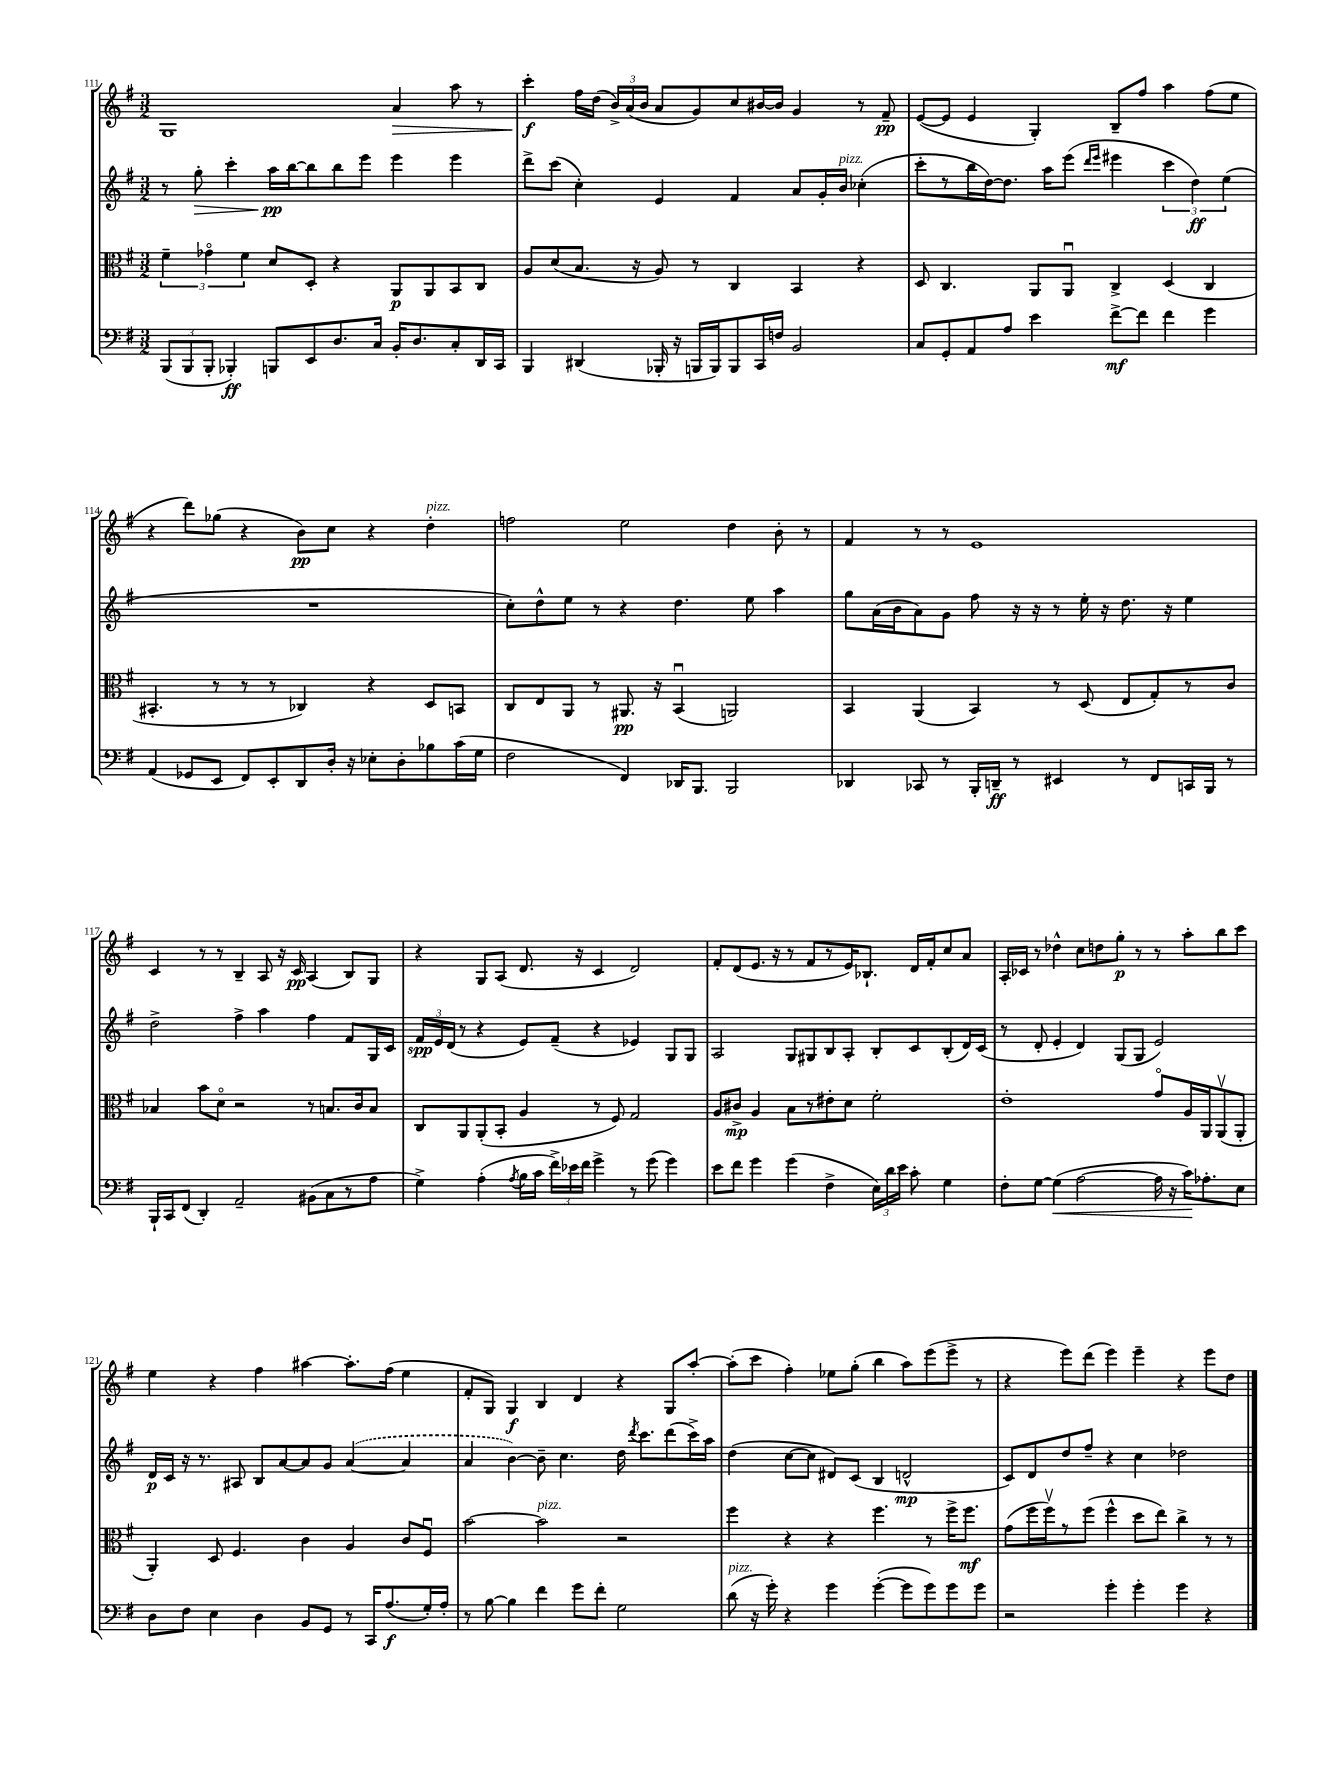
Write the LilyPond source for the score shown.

<<
\new StaffGroup <<
\new Staff = "s0" {
    \clef treble \key g \major \numericTimeSignature \time 3/2
    \autoBeamOff g1 a'4\> a''8 r8 |
    c'''4-.\f\! fis''16[ d''16]( \tuplet 3/2 { b'16[->) a'16( b'16] } a'8[ g'8) c''8 bis'16~ bis'16] g'4 r8 fis'8--\pp |
    e'8[~( e'8] e'4 g4-.) b8[-- fis''8] a''4 fis''8[( e''8] |
    r4 d'''8[) ges''8]( r4 b'8[\pp) c''8] r4 d''4-.^\markup { \italic "pizz." } |
    f''2 e''2 d''4 b'8-. r8 |
    fis'4 r8 r8 e'1 |
    c'4 r8 r8 b4-- a8 r16 c'16\pp a4( b8[) g8] |
    r4 g8[ a8]( d'8. r16 c'4 d'2) |
    fis'8[-. d'8( e'8.] r16 r8 fis'8[ r8 e'16) bes8.]-! d'16[ fis'16-. c''8 a'8] |
    a16[-. ces'16] r8 des''4-^ c''8[ d''8 g''8]-.\p r8 r8 a''8[-. b''8 c'''8] |
    e''4 r4 fis''4 ais''4~ ais''8.[-. fis''16]( e''4 |
    fis'8[-. g8]) g4\f b4 d'4 r4 g8[ a''8]~-. |
    a''8[-.( c'''8] fis''4-.) ees''8[ g''8]-.( b''4 a''8[) e'''8( e'''8]-> r8 |
    r4 e'''8[) d'''8]( e'''4) e'''4-- r4 e'''8[ d''8] \bar "|." |
}
\new Staff = "s1" {
    \clef treble \key g \major \numericTimeSignature \time 3/2
    \autoBeamOff r8 g''8-.\> c'''4-. a''16[\pp\! b''16~ b''8 b''8 e'''8] e'''4 e'''4 |
    d'''8[-> c'''8]( c''4-.) e'4 fis'4 a'8[ g'16-. b'16]^\markup { \italic "pizz." } ces''4-.( |
    c'''8[-. r8 b''16 d''16~) d''8.] a''16[ e'''8]( \grace { d'''16[ e'''16] } eis'''4 \tuplet 3/2 { c'''4 d''4\ff) e''4( } |
    R1. |
    c''8[-.) d''8-^ e''8] r8 r4 d''4. e''8 a''4 |
    g''8[ a'16( b'16 a'8) g'8] fis''8 r16 r16 r8 e''16-. r16 d''8. r16 e''4 |
    d''2-> fis''4-> a''4 fis''4 fis'8[ g16 c'16] |
    \tuplet 3/2 { fis'16[\spp e'16 d'16]( } r8 r4 e'8[) fis'8]--( r4 ees'4) g8[ g8] |
    a2 g8[ gis8 b8 a8]-. b8[-. c'8 b8-.( d'16) c'16]( |
    r8 d'8-. e'4-. d'4) g8[( g8] e'2) |
    d'16[\p c'16] r16 r8. ais8 b8[ a'8~ a'8 g'8] \once \slurDashed a'4~( a'4 |
    a'4 b'4~) b'8-- c''4. d''16 \acciaccatura { d'''8 } c'''8.[ d'''8( c'''16->) a''16] |
    d''4( c''8[~ c''8] dis'8[) c'8]( b4 d'2-^\mp |
    c'8[) d'8 d''8 fis''8]-- r4 c''4 des''2 \bar "|." |
}
\new Staff = "s2" {
    \clef alto \key g \major \numericTimeSignature \time 3/2
    \autoBeamOff \tuplet 3/2 { fis'4-- ges'4\flageolet fis'4 } d'8[ d8]-. r4 a,8[\p a,8 b,8 c8] |
    a8[ d'8( b8.] r16 a8) r8 c4 b,4 r4 |
    d8 c4. a,8[ a,8]\downbow c4-> d4( c4 |
    bis,4.-. r8 r8 r8 ces4) r4 d8[ b,8] |
    c8[ e8 a,8] r8 ais,8.\pp r16 b,4\downbow( a,2) |
    b,4 a,4( b,4) r8 d8( e8[ g8-.) r8 c'8] |
    bes4 b'8[ d'8]\flageolet r2 r8 b8.[ c'16 b8] |
    c8[ a,8 a,8-.( b,8]-. a4 r8 fis8) g2 |
    a8[ cis'8]->\mp a4 b8[ r8 eis'8-. d'8] fis'2-. |
    e'1-. g'8[\flageolet a16 a,16 a,8\upbow( a,8]-. |
    a,4-.) d8 fis4. c'4 a4 c'8[ fis8]\downbow |
    b'2~ b'2^\markup { \italic "pizz." } r2 |
    fis''4 r4 r4 fis''4. r8 fis''16[-> fis''8.]\mf |
    g'8[( fis''16 fis''16\upbow) r8 fis''8]( fis''4-^ d''8[ e''8]) c''4-> r8 r8 \bar "|." |
}
\new Staff = "s3" {
    \clef bass \key g \major \numericTimeSignature \time 3/2
    \autoBeamOff \tuplet 3/2 { b,,8[( b,,8 b,,8]-. } bes,,4-.\ff) b,,8[ e,8 d8. c16] b,16[-. d8. c8-. d,16 c,16] |
    b,,4 dis,4( bes,,16-. r16 b,,16[ b,,16) b,,8 c,16 f16] b,2 |
    c8[ g,8-. a,8 a8] e'4 fis'8[~->\mf fis'8] fis'4 g'4 |
    a,4( ges,8[ e,8] fis,8[) e,8-. d,8 d16]-. r16 ees8[-. d8-. bes8 c'16( g16] |
    fis2 fis,4) des,16[ b,,8.] b,,2 |
    des,4 ces,8 r8 b,,16[-. d,16]--\ff r8 eis,4 r8 fis,8[ c,16 b,,16] r8 |
    b,,16[-! c,16 fis,8]( d,4-.) a,2-- bis,8[( c8 r8 a8] |
    g4->) a4-.( \acciaccatura { a8 } b16[ c'16] \tuplet 3/2 { fis'16[->) ees'16 fis'16] } g'4-> r8 g'8( g'4) |
    e'8[ fis'8] g'4 g'4( fis4-> \tuplet 3/2 { e16[) d'16 e'16] } c'8-. g4 |
    fis8[-. g8]~ g4\<( a2~ a16 r16 c'16[\!) aes8.-. e8] |
    d8[ fis8] e4 d4 b,8[ g,8] r8 c,16[ a8.\f( g16-.) a16]-. |
    r8 b8~ b4 fis'4 g'8[ fis'8]-. g2 |
    d'8^\markup { \italic "pizz." }( r16 g'16-.) r4 g'4 g'4~-.( g'8[ g'8) g'8 g'8] |
    r2 g'4-. g'4-. g'4 r4 \bar "|." |
}
>>
>>
\layout { \context { \Score currentBarNumber = #111 } }
